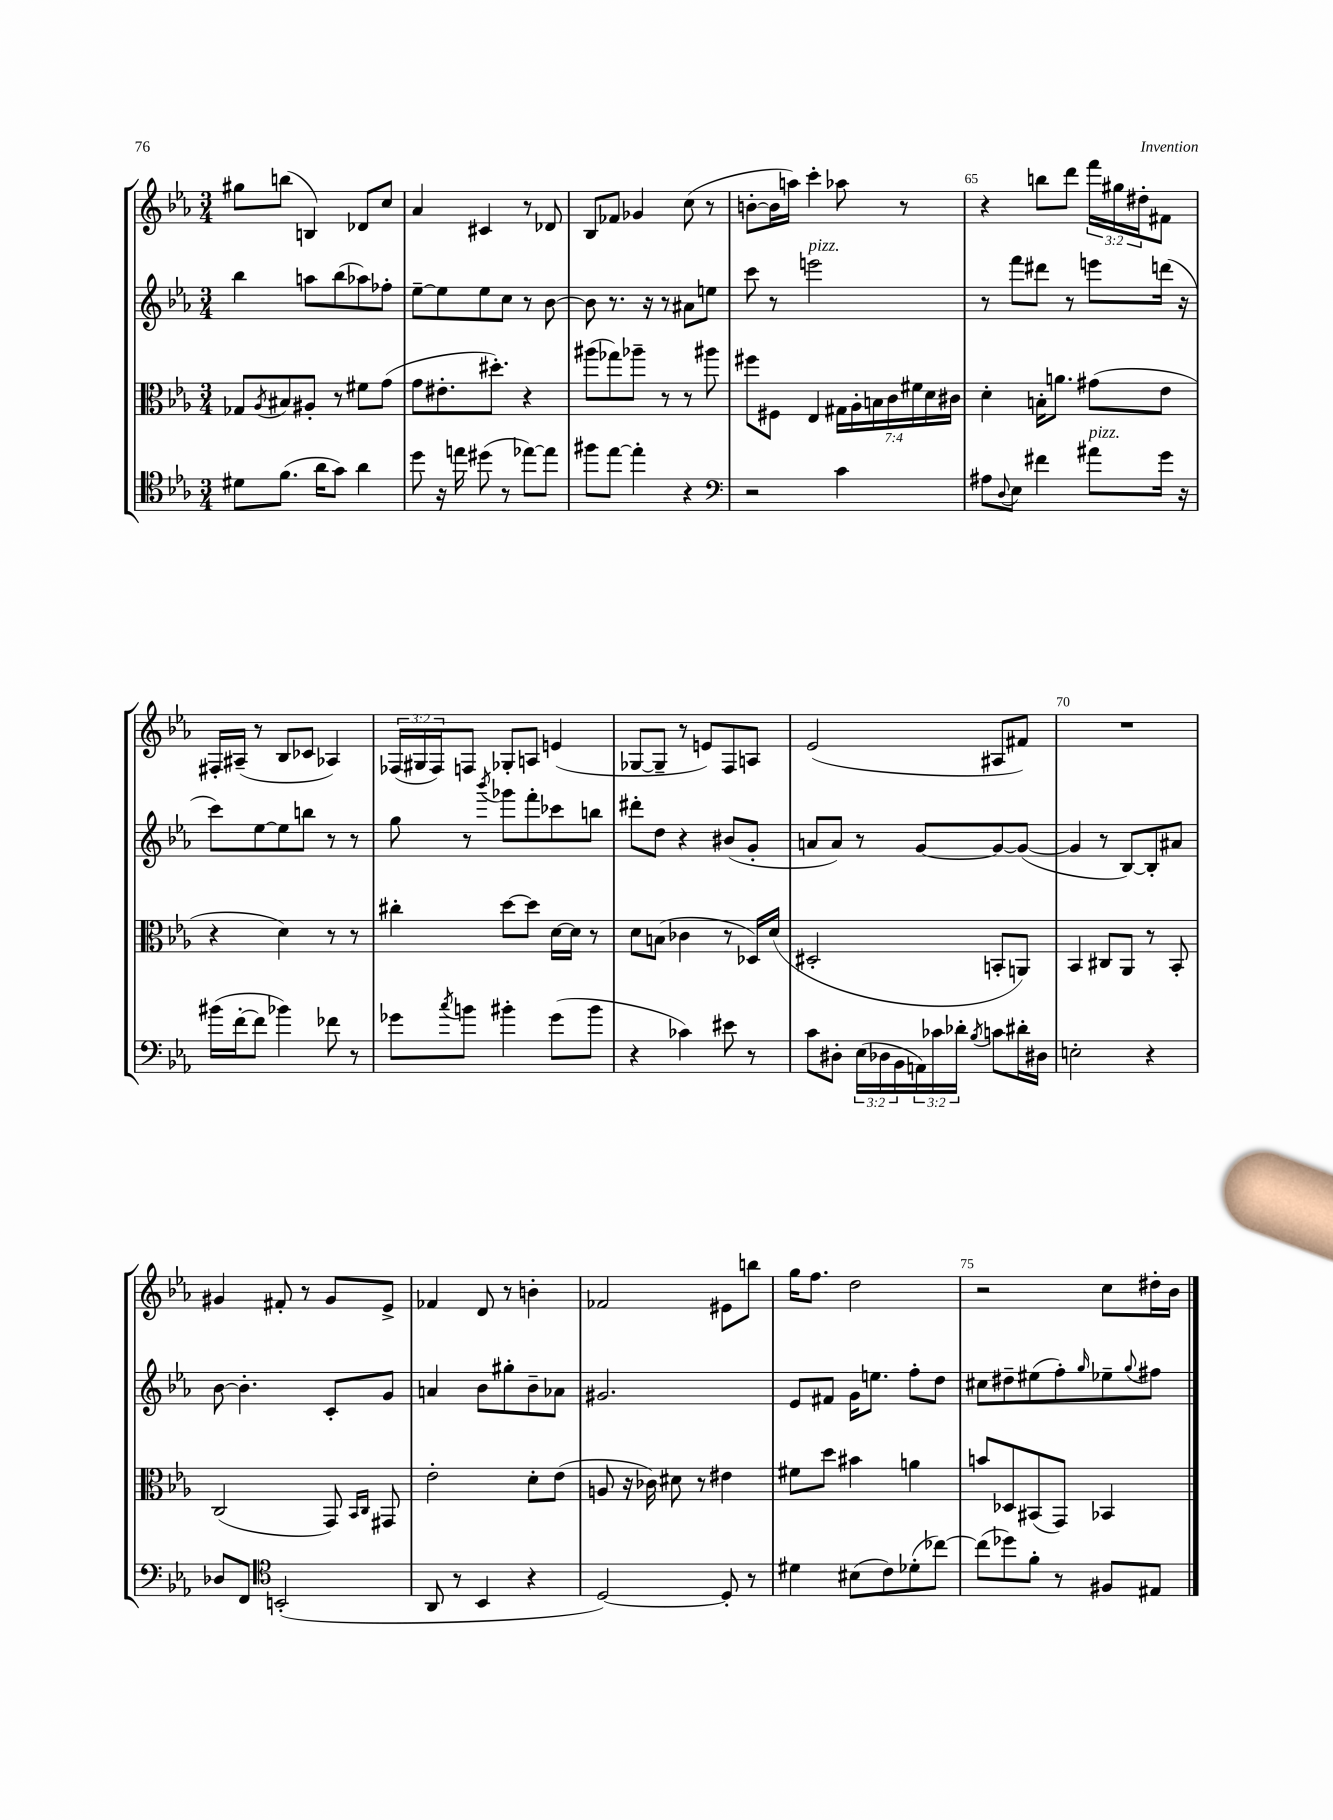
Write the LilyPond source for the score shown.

<<
\new StaffGroup <<
\new Staff = "s0" {
    \clef treble \key ees \major \numericTimeSignature \time 3/4 \override Staff.TupletNumber.text = #tuplet-number::calc-fraction-text
    gis''8 b''8( b4) des'8 c''8 |
    aes'4 cis'4 r8 des'8 |
    bes8 fes'8 ges'4 c''8( r8 |
    b'8~-. b'16 a''16) c'''4-. aes''8 r8 |
    r4 b''8 d'''8 \tuplet 3/2 { f'''16 gis''16 dis''16-. } fis'8 |
    fis16-. ais16--( r8 bes8 ces'8 aes4) |
    \tuplet 3/2 { fes16( gis16 fes16) } f8 ges8-. a8 e'4( |
    ges8~ ges8-- r8 e'8) f8 a8 |
    ees'2( ais8 fis'8) |
    R2. |
    gis'4 fis'8-. r8 gis'8 ees'8-> |
    fes'4 d'8 r8 b'4-. |
    fes'2 eis'8 b''8 |
    g''16 f''8. d''2 |
    r2 c''8 dis''16-. bes'16 \bar "|." |
}
\new Staff = "s1" {
    \clef treble \key ees \major \numericTimeSignature \time 3/4
    bes''4 a''8 bes''8( aes''8) fes''8-. |
    ees''8~-- ees''8 ees''8 c''8 r8 bes'8~ |
    bes'8 r8. r16 r8 ais'8 e''8 |
    c'''8 r8 e'''2^\markup { \italic "pizz." } |
    r8 f'''8 dis'''8 r8 e'''8 d'''16( r16 |
    c'''8) ees''8~ ees''8 b''8 r8 r8 |
    g''8 r8 \acciaccatura { bes'''8 } ges'''8 f'''8-. ces'''8 b''8 |
    dis'''8-. d''8 r4 bis'8( g'8-. |
    a'8 a'8) r8 g'8~ g'8~ g'8~( |
    g'4 r8 bes8~) bes8-. ais'8 |
    bes'8~ bes'4.-. c'8-. g'8 |
    a'4 bes'8 gis''8-. bes'8-- aes'8 |
    gis'2. |
    ees'8 fis'8 g'16 e''8. f''8-. d''8 |
    cis''8 dis''8-- eis''8( f''8-.) \grace { g''16 } ees''8-- \appoggiatura { g''8 } fis''8 \bar "|." |
}
\new Staff = "s2" {
    \clef alto \key ees \major \numericTimeSignature \time 3/4 \override Staff.TupletNumber.text = #tuplet-number::calc-fraction-text
    ges8 \acciaccatura { aes8 } bis8 ais8-. r8 fis'8 g'8( |
    g'8 eis'8.-. dis''8.-.) r4 |
    ais''8( ges''8) aes''8-- r8 r8 ais''8 |
    fis''8 fis8 ees4 \tuplet 7/4 { gis16 aes16-. b16 c'16 fis'16 d'16 cis'16 } |
    d'4-. b16-. a'8. gis'8( ees'8 |
    r4 d'4) r8 r8 |
    cis''4-. d''8~ d''8 d'16~ d'16 r8 |
    d'8 b8( ces'4 r8 des16) d'16( |
    dis2-. b,8-. a,8) |
    bes,4 cis8 aes,8 r8 bes,8-. |
    c2( g,8) \grace { bes,16 c16 } gis,8 |
    ees'2-. d'8-. ees'8( |
    a8 r16 ces'16) dis'8 r8 eis'4 |
    fis'8 d''8 bis'4 a'4 |
    b'8 des8 bis,8( g,8) bes,4 \bar "|." |
}
\new Staff = "s3" {
    \clef tenor \key ees \major \numericTimeSignature \time 3/4 \override Staff.TupletNumber.text = #tuplet-number::calc-fraction-text
    dis'8 f'8.( aes'16 g'8) aes'4 |
    d''8 r16 e''16 dis''8( r8 ees''8~) ees''8 |
    fis''8 ees''8~ ees''4-. r4 |
    \clef bass r2 c'4 |
    ais8 \appoggiatura { d8 } ees8 fis'4 ais'8^\markup { \italic "pizz." } g'16 r16 |
    bis'16( f'16~-. f'8 bes'4) fes'8 r8 |
    ges'8 \acciaccatura { c''8 } b'8 bis'4-. ges'8( bis'8 |
    r4 ces'4) eis'8 r8 |
    c'8 dis8-. \tuplet 3/2 { ees16( des16 bes,16 } \tuplet 3/2 { a,16) ces'16 des'16-. } \acciaccatura { bes8 } c'8 dis'16-. dis16 |
    e2-. r4 |
    des8 f,8 \clef tenor b,2-.( |
    aes,8 r8 bes,4 r4 |
    d2~) d8-. r8 |
    dis'4 bis8( c'8) des'8-.( ces''8~) |
    ces''8( des''8) f'8-. r8 fis8 eis8 \bar "|." |
}
>>
>>
\layout { \context { \Score currentBarNumber = #61 \override BarNumber.break-visibility = ##(#f #t #t) barNumberVisibility = #(every-nth-bar-number-visible 5) } }
